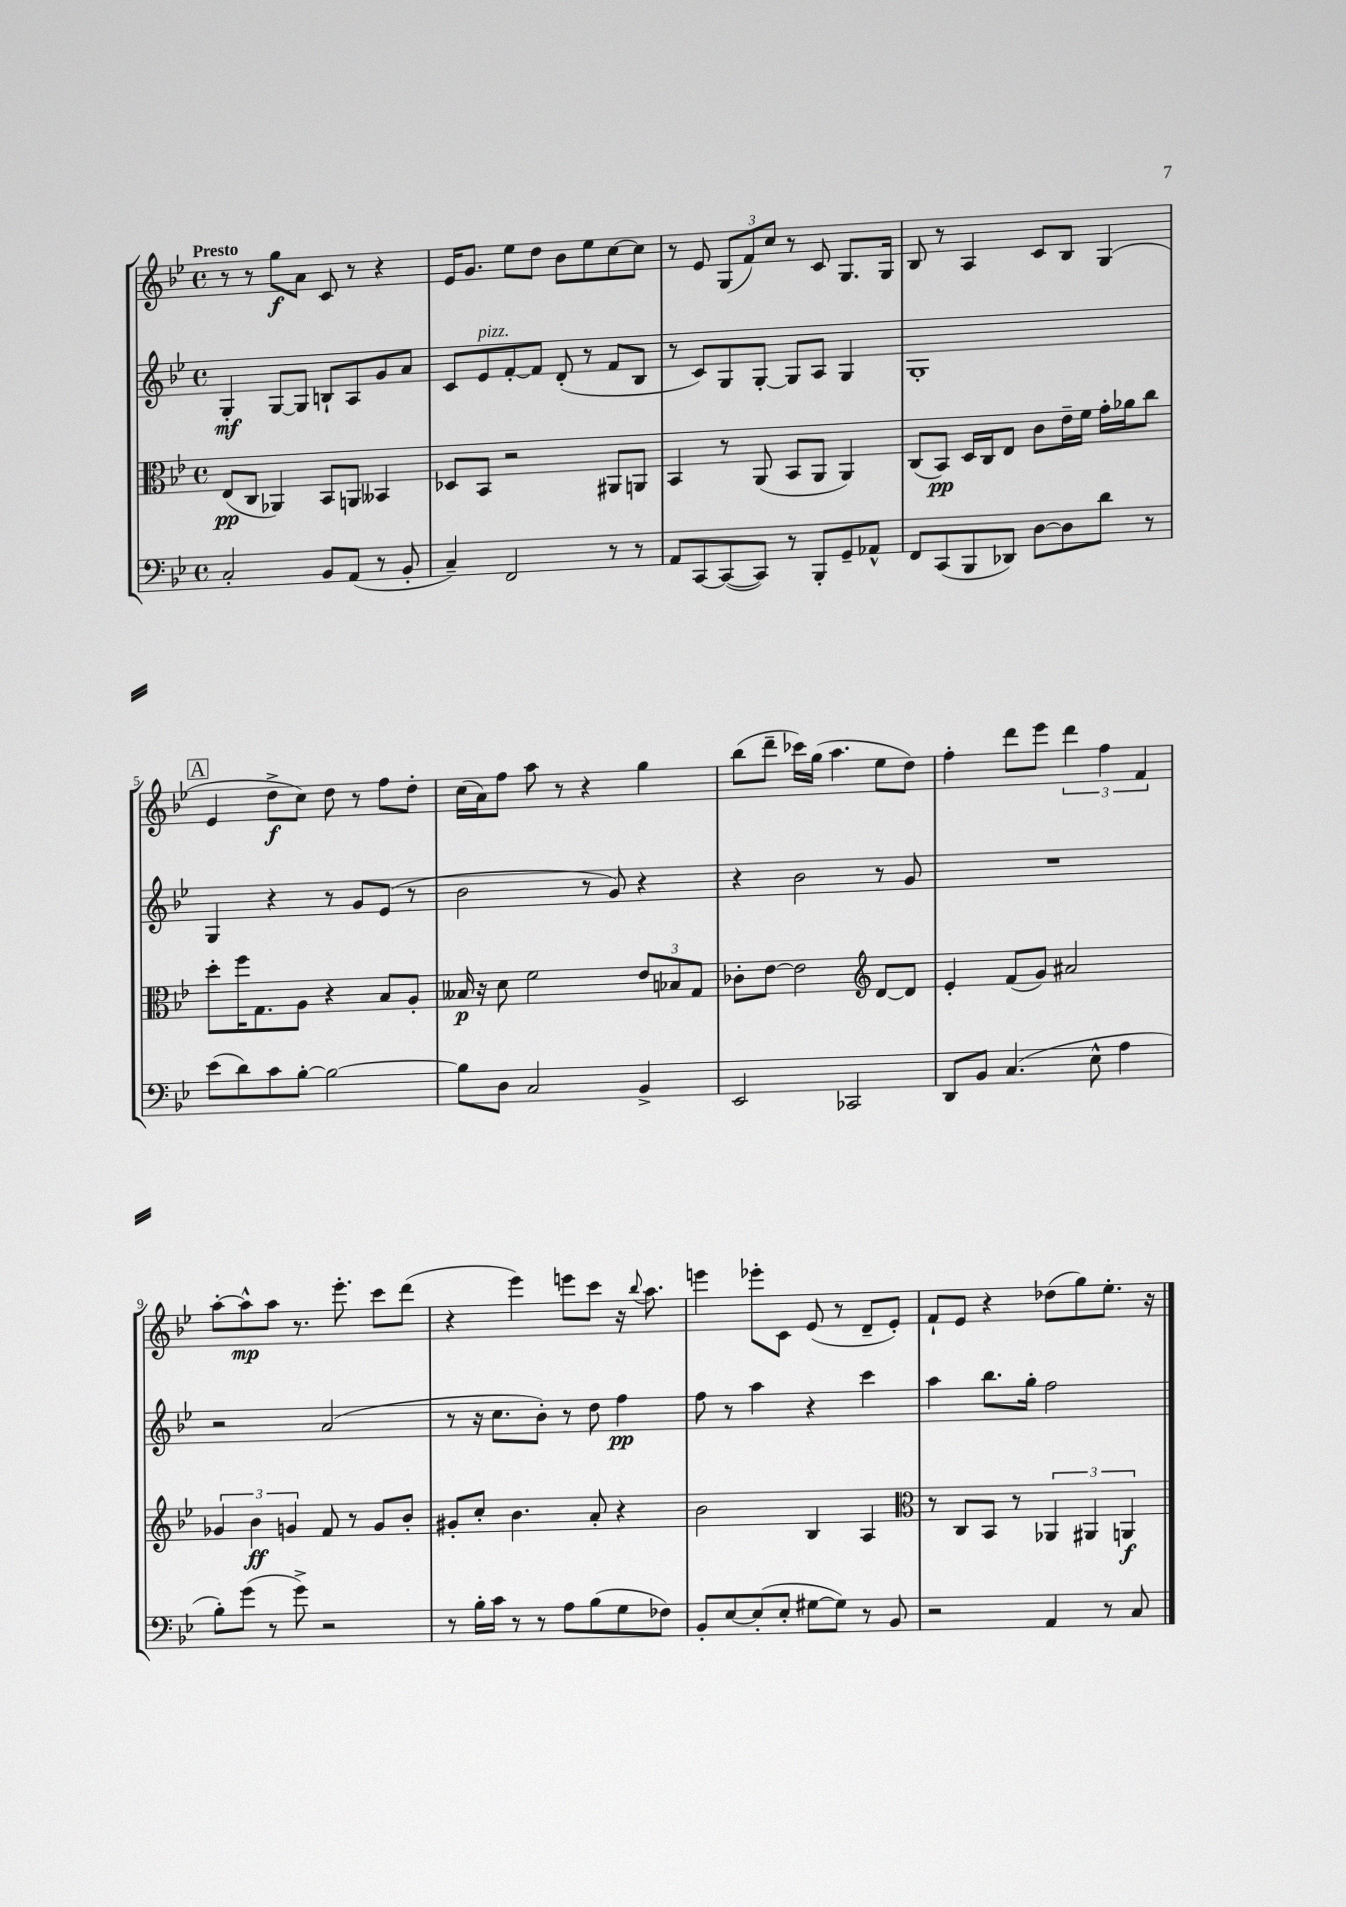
<<
\new StaffGroup <<
\new Staff = "s0" {
    \clef treble \key bes \major \defaultTimeSignature \time 4/4 \tempo "Presto"
    r8 r8 g''8\f a'8 c'8 r8 r4 |
    ees'16 g'8. ees''8 d''8 bes'8 ees''8 c''8~ c''8 |
    r8 ees'8 \tuplet 3/2 { g8( f'8) c''8 } r8 c'8 g8. g16 |
    bes8 r8 a4 c'8 bes8 g4( |
    \mark \markup { \box "A" } ees'4 d''8->\f c''8) d''8 r8 f''8 d''8-. |
    c''16( a'16) f''8 a''8 r8 r4 g''4 |
    bes''8( d'''8-- ces'''16) g''16( a''4. ees''8 d''8) |
    f''4-. d'''8 ees'''8 \tuplet 3/2 { d'''4 f''4 f'4 } |
    a''8~-. a''8-^\mp a''8 r8. ees'''8.-. c'''8 d'''8( |
    r4 ees'''4) e'''8 c'''8 r16 \appoggiatura { bes''8 } a''8. |
    e'''4 ees'''8-. c'8 ees'8( r8 d'8-- ees'8-.) |
    f'8-! ees'8 r4 des''8( g''8) ees''8.-. r16 \bar "|." |
}
\new Staff = "s1" {
    \clef treble \key bes \major \defaultTimeSignature \time 4/4
    g4-.\mf g8~ g8 b8-! a8 g'8 a'8 |
    c'8 ees'8^\markup { \italic "pizz." } f'8~-. f'8 d'8-.( r8 f'8 bes8 |
    r8 c'8) g8 g8~-. g8 a8 g4 |
    g1-. |
    \mark \markup { \box "A" } g4 r4 r8 g'8 ees'8( r8 |
    bes'2 r8 g'8) r4 |
    r4 bes'2 r8 g'8 |
    R1 |
    r2 a'2( |
    r8 r16 c''8. bes'8-.) r8 d''8 f''4\pp |
    f''8 r8 a''4 r4 c'''4 |
    a''4 bes''8. g''16-. f''2 \bar "|." |
}
\new Staff = "s2" {
    \clef alto \key bes \major \defaultTimeSignature \time 4/4
    ees8\pp( c8 aes,4) bes,8 a,8 beses,4 |
    des8 bes,8 r2 ais,8 a,8 |
    bes,4 r8 a,8( bes,8 a,8 a,4) |
    c8( bes,8\pp) d16 c16 ees8 c'8 ees'16-- f'16 g'16-. aes'16 c''8 |
    \mark \markup { \box "A" } d''8-. f''16 g8. a8 r4 bes8 a8-. |
    beses16\p r16 d'8 f'2 \tuplet 3/2 { ees'8 bes8 g8 } |
    ces'8-. ees'8~ ees'2 \clef treble d'8~ d'8 |
    ees'4-. f'8( g'8) ais'2 |
    \tuplet 3/2 { ges'4 bes'4\ff g'4 } f'8 r8 g'8 bes'8-. |
    gis'8-. c''8-. bes'4. a'8-. r4 |
    bes'2 bes4 a4 |
    \clef alto r8 c8 bes,8 r8 \tuplet 3/2 { aes,4 ais,4 a,4\f } \bar "|." |
}
\new Staff = "s3" {
    \clef bass \key bes \major \defaultTimeSignature \time 4/4
    c2-. bes,8 a,8( r8 bes,8-. |
    c4--) f,2 r8 r8 |
    a,8 c,8~ c,8~( c,8) r8 bes,,8-. g,8-- aes,8-^ |
    f,8 c,8( bes,,8 des,8) d8~ d8 d'8 r8 |
    \mark \markup { \box "A" } ees'8( d'8) c'8 bes8~-. bes2~ |
    bes8 d8 c2 bes,4-> |
    ees,2 ces,2 |
    d,8 bes,8 c4.( ees8-^ a4 |
    bes8-.) g'8( r8 g'8->) r2 |
    r8 bes16-. c'16 r8 r8 a8 bes8( g8 fes8) |
    bes,8-. ees8~ ees8-.( ees8-. gis8~ gis8) r8 bes,8 |
    r2 a,4 r8 c8 \bar "|." |
}
>>
>>
